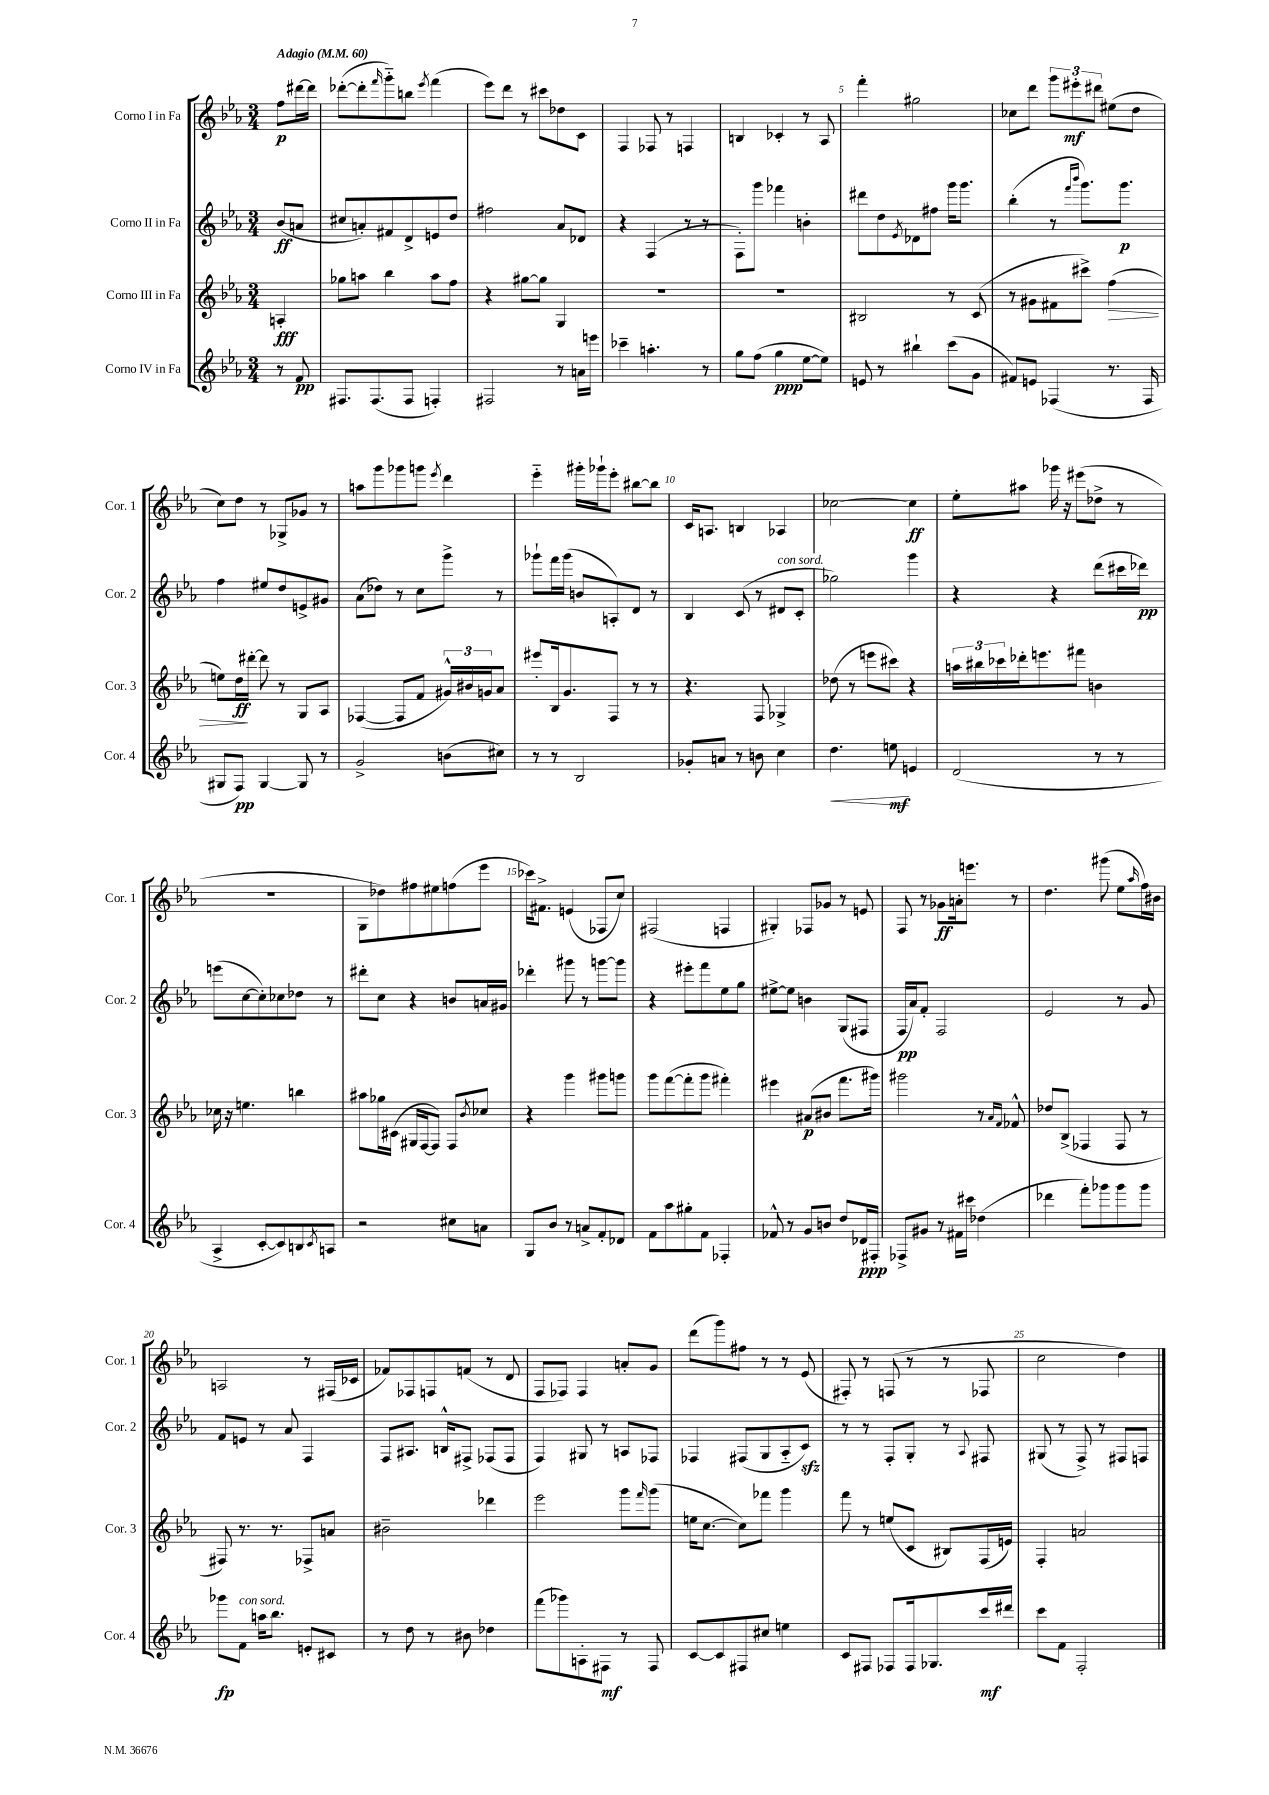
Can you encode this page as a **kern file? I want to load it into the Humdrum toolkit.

**kern	**kern	**kern	**kern
*staff4	*staff3	*staff2	*staff1
*clefG2	*clefG2	*clefG2	*clefG2
*k[b-e-a-]	*k[b-e-a-]	*k[b-e-a-]	*k[b-e-a-]
*M3/4	*M3/4	*M3/4	*M3/4
*MM60	*MM60	*MM60	*MM60
8r	4A'/	(8b-/L	8ff\L
8f/	.	8a/J	[16ddd#\L
.	.	.	16ddd#\]JJ
=	=	=	=
8.F#/L	8gg-\L	8cc#/L	([8ddd-'\L
.	8aa\J	8a'/)	8ddd-'\]
(8.F#/	.	.	.
.	.	.	16qqfff/
.	4bb-\	8f#/	8ggg'~\)
8F#/J	.	8d^/	8bb\J
.	.	.	8qeee-/
4F'/)	8aa\L	8e/	(4fff\
.	8ff\J	8dd/J	.
=	=	=	=
2F#/	4r	2ff#\	8eee-\L)
.	.	.	8ddd\J
.	[8gg#\L	.	8r
.	8gg#\]J	.	8ccc#\L
8r	4G/	8a-/L	8dd-\
16a\LL	.	8d-/J	8c\J
16eee\JJ	.	.	.
=	=	=	=
4ccc-~\	2.r	4r	4F/
4.aa'\	.	(4F/	8F-/
.	.	.	8r
.	.	8r	4F/
8r	.	8r	.
=	=	=	=
8gg\L	2.r	8F'\L)	4B/
(8ff\J	.	8ggg\J	.
4gg\	.	4fff-\	4c-'/
[8ee-\L	.	4b'\	8r
8ee-\]J)	.	.	8A-/
=	=	=	=
8e/	2B#/	8ddd#\L	4fff'\
8r	.	8dd\	.
.	.	8qe-/	.
4bb#`\	.	8d-\	2gg#\
.	.	8ff#\J	.
(8ccc\L	8r	16ggg\LK	.
.	.	8.ggg\J	.
8g\J	(8c/	.	.
=	=	=	=
8f#/L)	8r	(4bb-'\	8cc-\L
8e/J	8g#\L	.	8ddd\J
(4F-/	8f#\	8r	12ggg\L
.	.	.	12eee#'\
.	.	16qqfff/LL	.
.	.	16qqbbb-/JJ	.
.	8ccc#^\J)	8.ggg\L)	.
.	.	.	12ddd#\J
8.r	(4ff\	.	(8ee#\L
.	.	8.ggg\J	.
.	.	.	8dd\J
16F-/	.	.	.
=	=	=	=
8G#/L	8ee\L)	4ff\	8cc\L)
8F/J)	16dd\L	.	8dd\J
.	[16ddd#'\JJ	.	.
[4G#/	8ddd#\]	8ee#/L	8r
.	8r	8dd/	8G-^/L
8G#/]	8G/L	8e^/	8g-/J
8r	8A-/J	8g#/J	8r
=	=	=	=
2g^/	([4F-/	(8a-\L	8aa\L
.	.	8dd-\J)	8ggg\
.	8F-/]L	8r	8ggg-\
.	8f/J	8cc\L	8ggg\J
.	.	.	8qeee-/
(8b\L	24g#^^/LL)	8ggg^\J	4ddd\
.	24b#/	.	.
.	24g/J	.	.
8cc#\J)	8a-/J	8r	.
=	=	=	=
8r	8eee#'/L	8ggg-`\L	4eee-'~\
8r	16B-/k	16fff\L	.
.	8.g/	(16ggg-\JJ	.
2B-/	.	8b/L	16ggg#'\LL
.	.	.	16ggg-`\J
.	8F/J	8A'/)	8eee-'\J
.	8r	8d/J	[8bb#\L
.	8r	8r	8bb#\]J
=	=	=	=
8g-'/L	4.r	4B-/	16c/LK
.	.	.	8.A/J
8a/J	.	.	.
8r	.	(8c/	4B/
8b\	8F/	8r	.
4cc\	4G-^/	8d#/L	4A-/
.	.	8c'/J	.
=	=	=	=
4.dd\	(8dd-\	2gg-\)	[2cc-\
.	8r	.	.
.	8eee\L	.	.
8ee\	8ccc#\J)	.	.
4e/	4r	4ggg\	4cc-\]
=	=	=	=
(2d/	24aa\LL	4r	8ee-'\L
.	24bb#\	.	.
.	24ccc-\	.	.
.	16ddd-'\J	.	8aa#\J
.	8.eee\	.	.
.	.	4r	16ggg-\
.	.	.	16r
.	8fff#\J	.	(8eee#\L
8r	4b\	(8ddd\L	8dd-^\J
8r	.	16ccc#\L	8r
.	.	16ddd-\JJ)	.
=	=	=	=
4A-^/	16cc-\	(8eee\L	2.r
.	16r	.	.
.	4.ee\	[8cc\	.
[8c'/L	.	8cc'\])	.
8c/])	.	8cc-\	.
8B/	4bb\	8dd-\J	.
8qc/	.	.	.
8A/J	.	8r	.
=	=	=	=
2r	8aa#\L	8ddd#'\L	8G\L
.	16gg-\L	8cc\J	8dd-\)
.	(16c#\JJ	.	.
.	16G#/LL	4r	8ff#\
.	[16F/J	.	.
.	8F/]J)	.	8ee#\
8cc#\L	8F/L	8b/L	(8ff\
.	8qb-/	.	.
8a\J	8cc-/J	16a/L	8eee-\J
.	.	16g#/JJ	.
=	=	=	=
8G/L	4r	4ddd-'\	16ccc-\LK)
.	.	.	8.f#^\J
8b-/J	.	.	.
8r	4ggg\	8ggg#\	(4e/
8a^/L	.	8r	.
8f'/	8ggg#\L	[8ggg\L	8F-/L
8d-/J	8ggg\J	8ggg\]J	8cc/J)
=	=	=	=
8f\L	8ggg\L	4r	(2F#/
8aa-\	([8fff\	.	.
8gg#'\	8fff'\]	8eee#'\L	.
8f\J	8ggg\J	8fff\	.
4F-'/	4fff#'\)	8ee-\	4F/
.	.	8gg\J	.
=	=	=	=
8f-^^/	4eee#\	[8ee#^\L	4G#'/)
8r	.	8ee#\]J	.
8g/L	(8a#/L	4b\	8F-/L
8b/J	8b#/J	.	8g-/J
8dd/L	8.fff\L	(8G/L	8r
16d-/L	.	8F#/J	8e/
16F#'/JJ	16ggg#\Jk)	.	.
=	=	=	=
8F-^/L	2ggg#\	16F/LL	8F/
.	.	16a-/J)	.
8g#/J	.	8f'/J	8r
8r	.	2F/	8g-\L
16f#\LL	.	.	16a'\k
16ccc#\JJ	.	.	8.eee\J
(4dd-\	8r	.	.
.	16qqa-/LL	.	.
.	16qqf/JJ	.	.
.	8f-^^/	.	8r
=	=	=	=
4ddd-\	8dd-/L	2e-/	4.dd\
.	(8B-^/J	.	.
8fff'\L)	4F-/	.	.
8ggg-\	.	.	(8ggg#\
8ggg-\	8F-/	8r	8ee-\L
.	.	.	16qqaa-/
8ggg-\J	8r	8g/	16ff\L)
.	.	.	16b#\JJ
=	=	=	=
8ggg-\L	8F#/)	8f/L	2A/
8f\J	8.r	8e/J	.
16aa\LK	.	8r	.
8.bb-\J	8.r	.	.
.	.	8a-/	.
8e'/L	8F-^/L	4F/	8r
8c#/J	8a/J	.	(16F#/LL
.	.	.	16c-/JJ
=	=	=	=
8r	2b#~\	8F/L	8f-/L)
8dd\	.	8.A#/J	8F-/
8r	.	.	8F/
.	.	16B^^/LK	.
8b#\	.	8F#^/J	(8f/J
4dd-\	4ddd-\	(8F-/L	8r
.	.	8F-/J	8d/
=	=	=	=
(8fff\L	2eee-\	4F/)	8F/L
8ggg-\)	.	.	8F-/J)
8A'\	.	8G#/	4F-/
8F#\J	.	8r	.
8r	8ggg\L	8A/L	8a'/L
.	16qqfff/	.	.
8F#/	(8ggg\J	8F-/J	8g/J
=	=	=	=
[8c/L	16ee\LK	4F-/	(8ddd\L
.	[8.cc\J	.	.
8c/]	.	.	8ggg\)
8F#/	8cc\]L)	(8F#/L	8ff#\J
8cc#/J	8fff-\J	8G/	8r
4ee\	4ggg\	8A-'~/	8r
.	.	8c/J)	(8e-/
=	=	=	=
8c/L	8fff\	8r	8F#'/)
8F#/J	8r	8r	8r
8F-/L	(8ee/L	8F'/L	(8F/
16F-/k	8c/J	8G'/J	8r
8.G-/	.	.	.
.	8B#/L)	8r	8r
.	.	8qqA-/	.
16ccc/L	(16F/L	8F#/	8F-/
16ddd#/JJ	16e/JJ)	.	.
=	=	=	=
8ccc\L	4F'/	(8G#/	2cc\
8f\J	.	8r	.
2F'/	2a/	8F^/)	.
.	.	8r	.
.	.	8F#/L	4dd\)
.	.	8F/J	.
==	==	==	==
*-	*-	*-	*-
